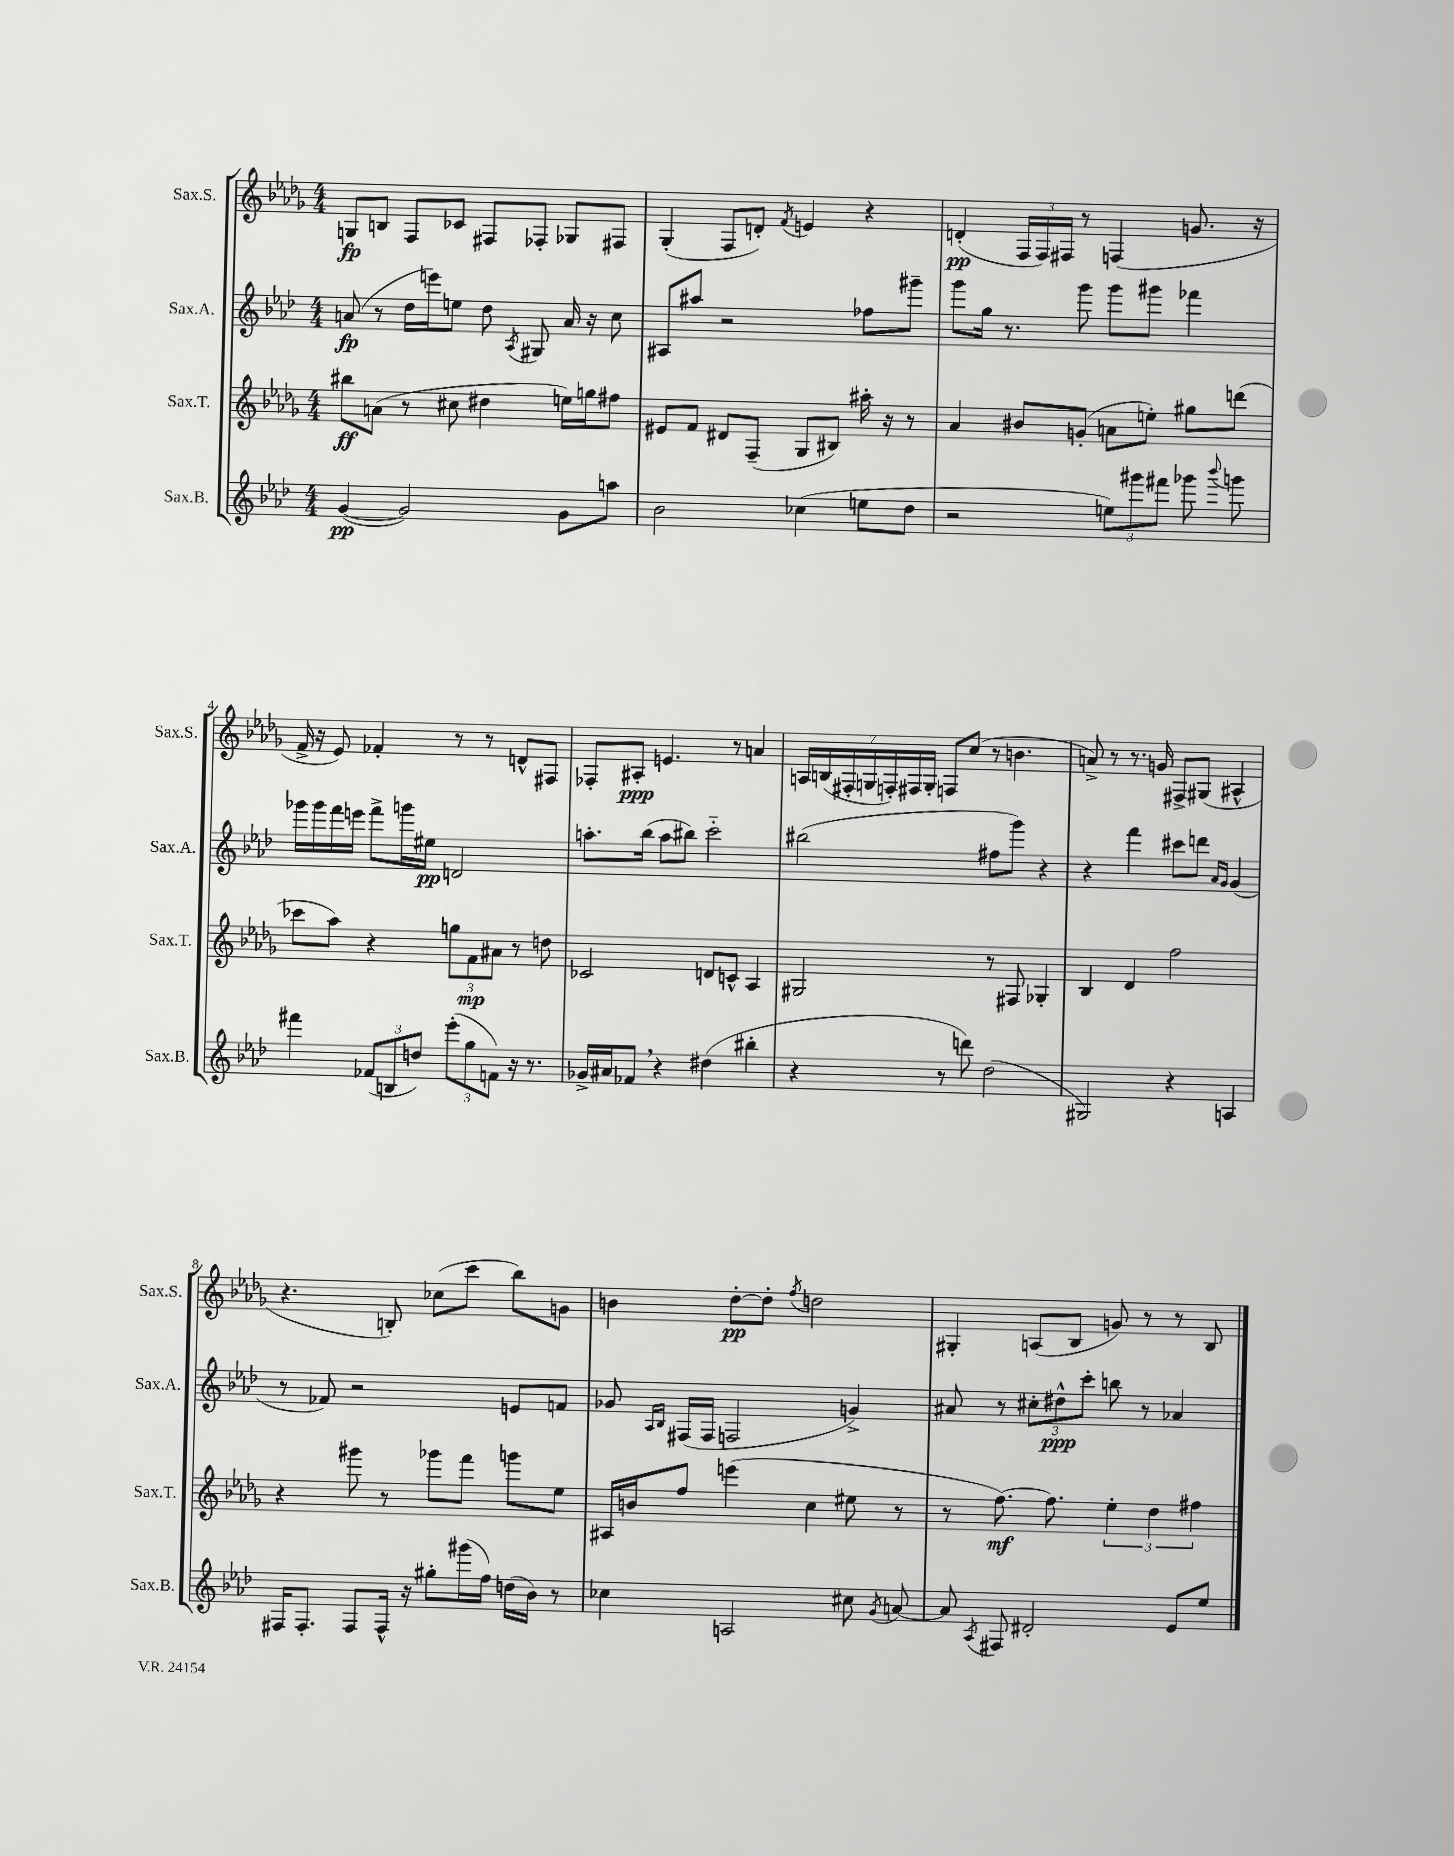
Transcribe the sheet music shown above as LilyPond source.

<<
\new StaffGroup <<
\new Staff = "s0" \with { instrumentName = "Sax.S." shortInstrumentName = "Sax.S." } {
    \clef treble \key des \major \numericTimeSignature \time 4/4
    \autoBeamOff g8[\fp b8] f8[ ces'8] fis8[ fes8]-. ges8[ fis8] |
    ges4-.( f8[ d'8]-.) \acciaccatura { f'8 } e'4 r4 |
    d'4-.\pp( \tuplet 3/2 { f16[ f16) fis16] } r8 f4( g'8. r16 |
    f'16-> r16 ees'8) fes'4-. r8 r8 d'8[-^ fis8] |
    fes8[-. ais8]-.\ppp e'4. r8 a'4 |
    \tuplet 7/4 { a16[ b16( fis16-. g16 f16-.) fis16 g16]-. } f8[ c''8]( r8 b'4. |
    a'8->) r8 r8. g'16 fis8[-> gis8]( ais4-^ |
    r4. b8-.) ces''8[( c'''8] bes''8[) g'8] |
    b'4 des''8[~-.\pp des''8]-. \acciaccatura { f''8 } d''2 |
    gis4-. a8[( bes8] g'8) r8 r8 bes8 \bar "|." |
}
\new Staff = "s1" \with { instrumentName = "Sax.A." shortInstrumentName = "Sax.A." } {
    \clef treble \key aes \major \numericTimeSignature \time 4/4
    \autoBeamOff a'8\fp( r8 des''16[ e'''16) e''8] des''8 \acciaccatura { aes8 } gis8 a'16 r16 c''8 |
    ais8[ ais''8] r2 fes''8[ gis'''8]-- |
    g'''8[ g''16] r8. g'''8 g'''8[ gis'''8] fes'''4 |
    ges'''16[ ges'''16 f'''16 e'''16] f'''8[-> g'''16 eis''16]\pp d'2 |
    a''8.[-. bes''16]( a''8[ bis''8]) c'''2-_ |
    bis''2( fis''8[ g'''8]) r4 |
    r4 f'''4 cis'''8[ d'''8] \grace { aes'16[ g'16] } g'4( |
    r8 fes'8) r2 e'8[ f'8] |
    ges'8 \grace { aes16[ bes16] } fis16[( fis16] f2 g'4->) |
    ais'8 r8 \tuplet 3/2 { cis''8[-. dis''8-^\ppp c'''8]-. } b''8 r8 aes'4 \bar "|." |
}
\new Staff = "s2" \with { instrumentName = "Sax.T." shortInstrumentName = "Sax.T." } {
    \clef treble \key des \major \numericTimeSignature \time 4/4
    \autoBeamOff bis''8[\ff a'8]( r8 cis''8 dis''4 e''16[) g''16 fis''8] |
    eis'8[ f'8] dis'8[ f8]--( ges8[ bis8]) ais''16-. r16 r8 |
    aes'4 bis'8[ g'8]-.( a'8[ e''8]-.) gis''8[ d'''8]( |
    ces'''8[ aes''8]) r4 \tuplet 3/2 { g''8[ f'8\mp ais'8] } r8 d''8 |
    ces'2 d'8[ c'8]-^ aes4 |
    gis2 r8 fis8 ges4-. |
    bes4 des'4 f''2 |
    r4 gis'''8 r8 ges'''8[ f'''8] g'''8[ ees''8] |
    ais16[ b'16 f''8] e'''4( c''4 eis''8 r8 |
    r8 f''8.~\mf) f''8. \tuplet 3/2 { ees''4-. des''4 fis''4 } \bar "|." |
}
\new Staff = "s3" \with { instrumentName = "Sax.B." shortInstrumentName = "Sax.B." } {
    \clef treble \key aes \major \numericTimeSignature \time 4/4
    \autoBeamOff g'4~\pp( g'2) g'8[ a''8] |
    bes'2 ces''4( e''8[ des''8] |
    r2 \tuplet 3/2 { e''8[) gis'''8 fis'''8] } ges'''8 \appoggiatura { bes'''8 } g'''8 |
    fis'''4 \tuplet 3/2 { fes'8[( b8 d''8]) } \tuplet 3/2 { ees'''8[-.( g''8 f'8]) } r16 r8. |
    ges'16[-> ais'16 fes'8] \breathe r4 dis''4( bis''4-. |
    r4 r8 d'''8) des''2( |
    gis2) r4 a4 |
    fis16[ fis8.]-. fis8[ fis16]-^ r16 gis''8[-. gis'''16( f''16]) d''16[( bes'16]) r8 |
    ces''4 a2 cis''8 \acciaccatura { g'8 } a'8~ |
    a'8 \acciaccatura { aes8 } fis8 dis'2-. ees'8[ ees''8] \bar "|." |
}
>>
>>
